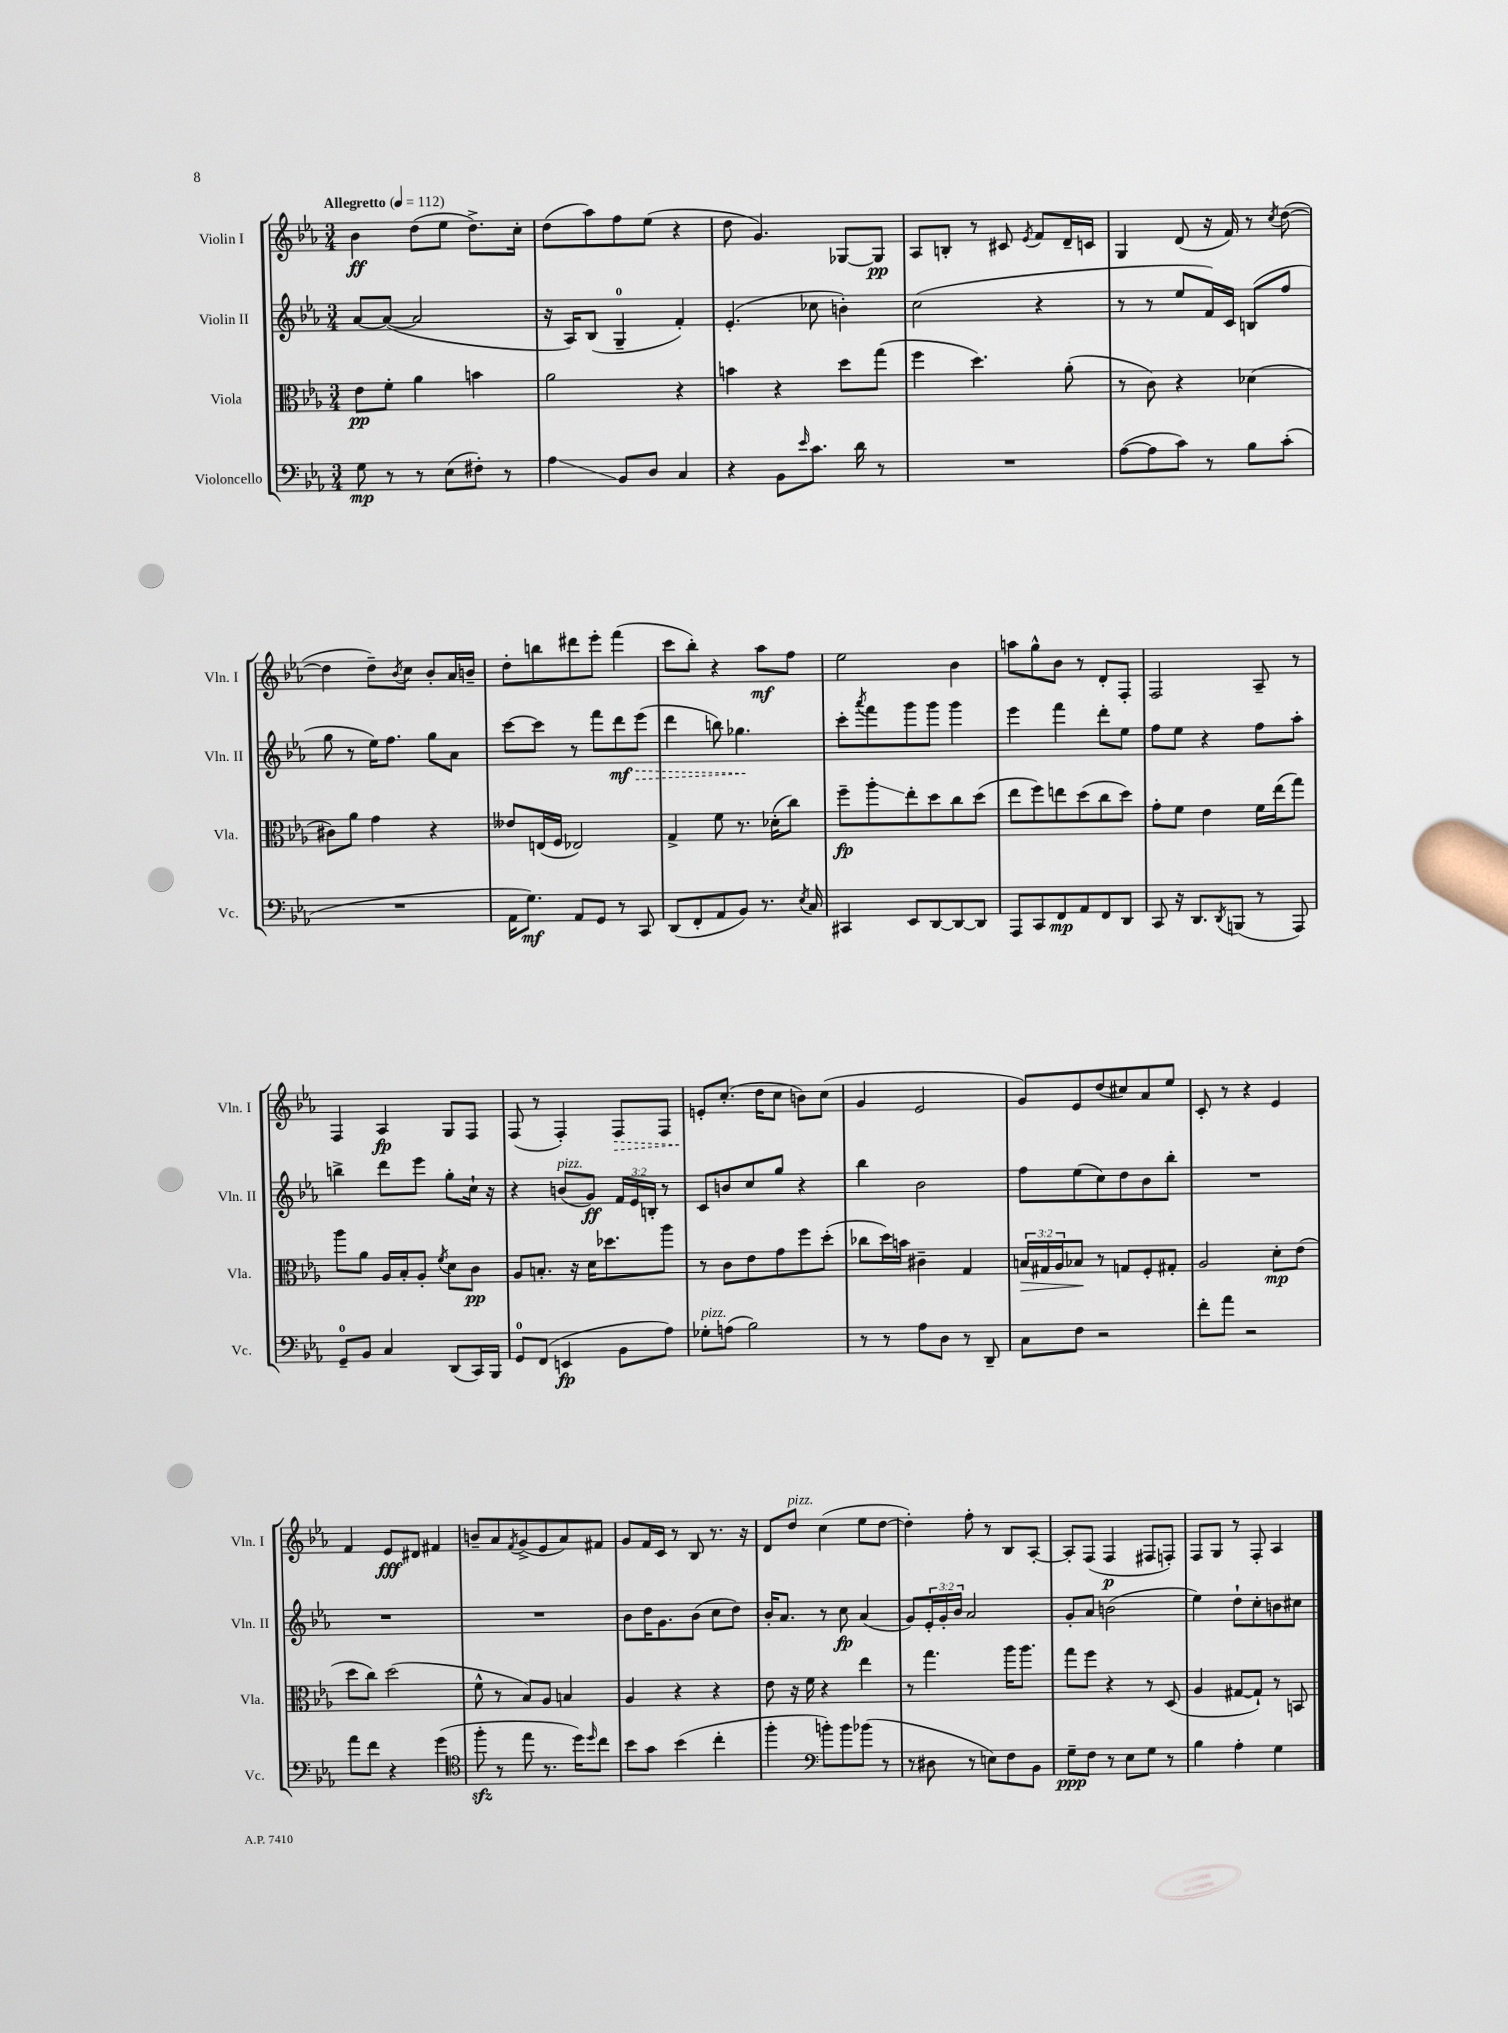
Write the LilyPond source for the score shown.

<<
\new StaffGroup <<
\new Staff = "s0" \with { instrumentName = "Violin I" shortInstrumentName = "Vln. I" } {
    \clef treble \key ees \major \numericTimeSignature \time 3/4 \tempo "Allegretto" 4 = 112
    bes'4\ff d''8( ees''8 d''8.->) c''16-. |
    d''8( aes''8) f''8 ees''8( r4 |
    d''8 g'4.) ges8~ ges8\pp |
    aes8 b8-. r8 cis'8 \acciaccatura { ees'8 } f'8 d'16-- c'16 |
    g4 d'8( r16 f'16) r8 \acciaccatura { c''8 } d''8~( |
    d''4 d''8--) \acciaccatura { bes'8 } c''8 bes'8-. aes'16 b'16-- |
    d''8-. b''8 dis'''8 ees'''8-. f'''4( |
    c'''8 bes''8-.) r4 aes''8\mf f''8 |
    ees''2 bes'4 |
    a''8 g''8-^ bes'8 r8 d'8-. f8-. |
    f2 aes8-- r8 |
    f4 aes4\fp g8 f8 |
    f8( r8 f4-.) \once \override Hairpin.style = #'dashed-line f8\> f8 |
    e'8-.\! c''8.-.( d''16 c''8 b'8) c''8( |
    g'4 ees'2 |
    g'8) ees'8 d''8( cis''8) aes'8 ees''8 |
    c'8-. r8 r4 ees'4 |
    f'4 ees'8\fff dis'8 fis'4 |
    b'8-- aes'8 \acciaccatura { f'8 } g'8->( ees'8 aes'8) fis'8 |
    g'8 f'16 c'16 r8 bes8 r8. r16 |
    d'8 d''8^\markup { \italic "pizz." } c''4( ees''8 d''8~ |
    d''4-.) f''8-. r8 bes8 aes8~-. |
    aes8-. f8( f4\p fis8 f8-.) |
    f8 g8 r8 f8-. aes4 \bar "|." |
}
\new Staff = "s1" \with { instrumentName = "Violin II" shortInstrumentName = "Vln. II" } {
    \clef treble \key ees \major \numericTimeSignature \time 3/4 \override Staff.TupletNumber.text = #tuplet-number::calc-fraction-text
    aes'8~ aes'8~( aes'2 |
    r16 aes16) bes8( g4-0-- f'4-.) |
    ees'4.-.( ces''8 b'4-.) |
    c''2( r4 |
    r8 r8 ees''8 f'16) c'16 b8( f''8 |
    g''8 r8 ees''16) f''8. g''8 aes'8 |
    c'''8~ c'''8 r8 f'''8 \once \override Hairpin.style = #'dashed-line d'''8\mf\> ees'''8( |
    d'''4 b''8) ges''4.\! |
    c'''8-. \acciaccatura { aes'''8 } f'''8 g'''8 g'''8 g'''4 |
    ees'''4 f'''4 d'''8-. ees''8 |
    f''8 ees''8 r4 f''8 aes''8-. |
    b''4-> d'''8 ees'''8 g''8-. c''16-! r16 |
    r4 b'8^\markup { \italic "pizz." }( g'8\ff) \tuplet 3/2 { f'16 ees'16 b16-. } r8 |
    c'8 b'8 c''8 g''8 r4 |
    bes''4 bes'2 |
    f''8 ees''8( c''8) d''8 bes'8 bes''8-. |
    R2. |
    R2. |
    R2. |
    bes'8 d''16 g'8. bes'8( c''8 d''8) |
    bes'16-. aes'8. r8 c''8\fp aes'4( |
    g'8) \tuplet 3/2 { ees'16-. g'16-. bes'16 } aes'2 |
    g'8-. aes'8 b'2( |
    ees''4) d''8-! c''8-. b'8 cis''8 \bar "|." |
}
\new Staff = "s2" \with { instrumentName = "Viola" shortInstrumentName = "Vla." } {
    \clef alto \key ees \major \numericTimeSignature \time 3/4 \override Staff.TupletNumber.text = #tuplet-number::calc-fraction-text
    ees'8\pp f'8-. aes'4 b'4 |
    aes'2 r4 |
    b'4 r4 d''8 g''8( |
    f''4 d''4.) aes'8-.( |
    r8 c'8) r4 des'4( |
    cis'8) aes'8 g'4 r4 |
    eeses'8 e16( f16 ees2) |
    g4-> f'8 r8. des'16-.( c''8) |
    f''8--\fp aes''8-.\glissando ees''8-. d''8 c''8 d''8( |
    ees''8 f''8) e''8 d''8( c''8 d''8) |
    g'8-. f'8 ees'4 f'16 ees''16( g''8) |
    aes''8 aes'8 aes16 bes16-. aes8-. \acciaccatura { f'8 } d'8 c'8\pp |
    aes8 b8.-. r16 d'16 des''8. aes''8 |
    r8 c'8 ees'8 g'8 f''8 d''8-.( |
    ces''8 d''16) b'16 cis'4-- g4 |
    \tuplet 3/2 { b16\> gis16 aes16 } bes8\! r8 g8 f8-. gis8-. |
    aes2 d'8-.\mp ees'8( |
    d''8 c''8) d''2( |
    f'8-^ r8 bes8) aes8 b4 |
    aes4 r4 r4 |
    ees'8 r16 f'16 r4 ees''4 |
    r8 g''4. aes''16 aes''8. |
    g''8 f''8 r4 r8 d8( |
    aes4 gis8~ gis8-!) r8 b,8 \bar "|." |
}
\new Staff = "s3" \with { instrumentName = "Violoncello" shortInstrumentName = "Vc." } {
    \clef bass \key ees \major \numericTimeSignature \time 3/4
    g8\mp r8 r8 ees8( fis8-.) r8 |
    aes4\glissando bes,8 d8 c4 |
    r4 bes,8 \grace { ees'16 } c'8. d'16 r8 |
    R2. |
    aes8~( aes8 c'8) r8 bes8 c'8-.( |
    R2. |
    aes,16 g8.\mf) aes,8 g,8 r8 c,8 |
    d,8( f,8-. aes,8 bes,8) r8. \acciaccatura { ees8 } c16 |
    cis,4 ees,8 d,8~ d,8~ d,8 |
    aes,,8 c,8 f,8\mp aes,8 f,8 d,8 |
    c,8 r16 d,8. \acciaccatura { d,8 } b,,8( r8 aes,,8) |
    g,8-0-- bes,8 c4 d,8( c,16) bes,,16 |
    g,8-0 f,8( e,4\fp bes,8 aes8) |
    ges8-.^\markup { \italic "pizz." } a8( bes2) |
    r8 r8 aes8 d8 r8 d,8-- |
    c8 f8 r2 |
    f'8-. aes'8 r2 |
    aes'8 f'8 r4 g'4( |
    \clef tenor f''8-.\sfz r8 ees''8 r8. d''16) \grace { d''16 } c''8 |
    bes'8 g'8 bes'4( c''4-. |
    f''4-. \clef bass b'8-.) b'8 bes'8( r8 |
    r8 dis8 r8 e8) f8 bes,8 |
    g8--\ppp f8 r8 ees8 g8 r8 |
    bes4 aes4-. g4 \bar "|." |
}
>>
>>
\layout { \context { \Score \remove "Bar_number_engraver" } }
